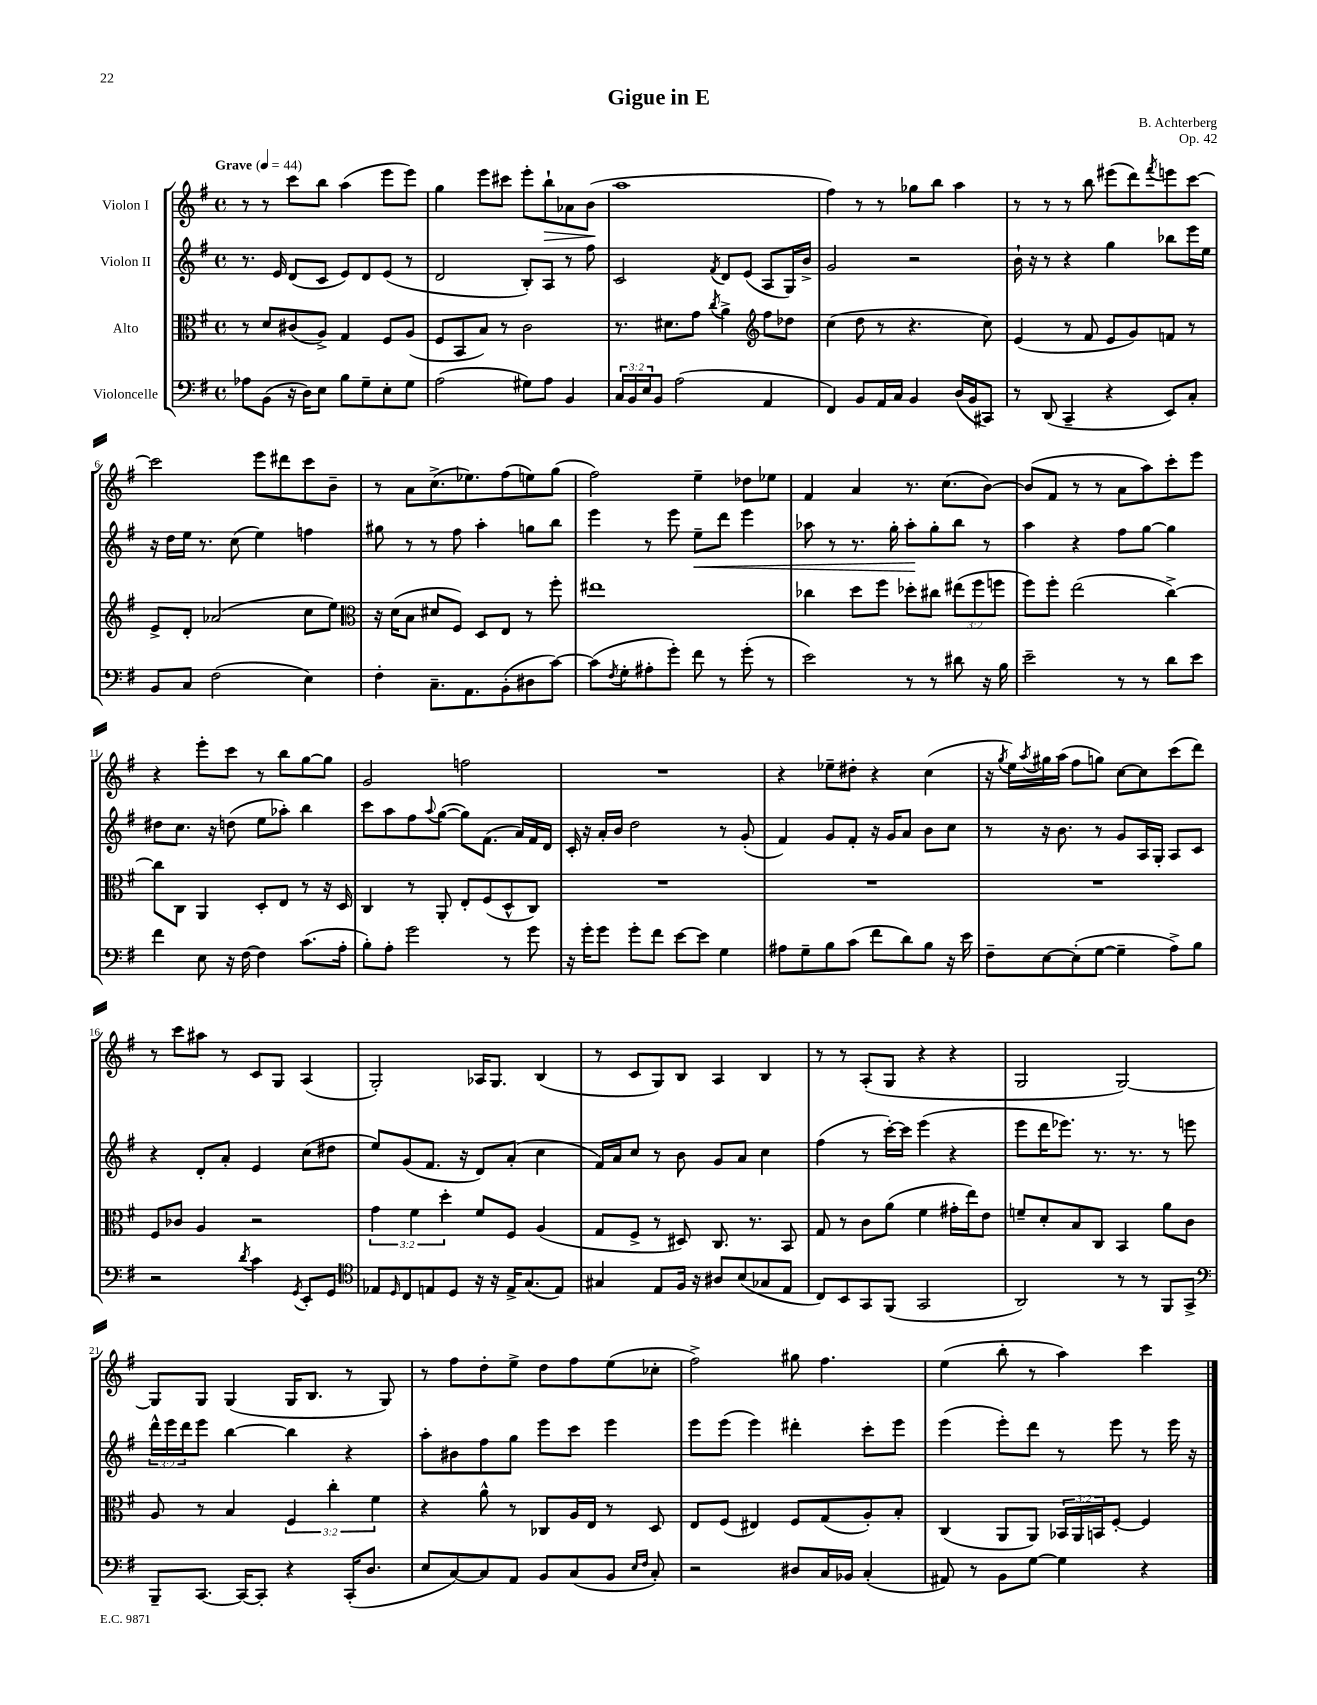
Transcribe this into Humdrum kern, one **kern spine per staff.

**kern	**kern	**kern	**dynam	**kern	**dynam
*part4	*part3	*part2	*part2	*part1	*part1
*staff4	*staff3	*staff2	*staff2	*staff1	*staff1
*I"Violoncelle	*I"Alto	*I"Violon II	*	*I"Violon I	*
*clefF4	*clefC3	*clefG2	*	*clefG2	*
*k[f#]	*k[f#]	*k[f#]	*	*k[f#]	*
*M4/4	*M4/4	*M4/4	*	*M4/4	*
*met(c)	*met(c)	*met(c)	*	*met(c)	*
*MM44	*MM44	*MM44	*	*MM44	*
=1	=1	=1	=1	=1	=1
!	!	!	!	!LO:TX:a:B:t=Grave	!
8A-X\L	8r	8.r	.	8r	.
(8BB\J	8d/L	.	.	8r	.
.	.	16e/	.	.	.
16r	(8c#X/	(8d/L	.	8ccc\L	.
16D\KL)	.	.	.	.	.
8E\J	8A^/J)	8c/J	.	8bb\J	.
8B\L	4G/	8e/L)	.	(4aa\	.
8G~\	.	8d/	.	.	.
8E'\	8F#/L	(8e/J	.	8eee\L	.
8G\J	(8A/J	8r	.	8eee\J)	.
=2	=2	=2	=2	=2	=2
(2A\	8F#/L	2d/	.	4gg\	.
.	8BB/	.	.	.	.
.	8B/J)	.	.	8eee\L	.
.	8r	.	.	8ccc#X\J	.
8G#X\L)	2c\	8B'/L)	.	8eee'\L	.
!	!	!	!	!	!LO:HP:b
8A\J	.	8A/J	.	8bb`\	>
4BB/	.	8r	.	8a-X\	.
.	.	8ff#\	.	(8b\J	.
.	.	.	.	.	]
=3	=3	=3	=3	=3	=3
24C/LL	8.r	2c/	.	1aa	.
24BB/	.	.	.	.	.
24E/J	.	.	.	.	.
8BB/J	.	.	.	.	.
.	8.d#X\L	.	.	.	.
(2A\	.	.	.	.	.
.	8g\J	.	.	.	.
.	8qcc/	8qf#/	.	.	.
.	4a^\	8d/L	.	.	.
.	.	(8e/J	.	.	.
*	*clefG2	*	*	*	*
4AA/	8ff#\L	8A/L	.	.	.
.	8dd-X\J	16G/L)	.	.	.
.	.	16b^/JJ	.	.	.
=4	=4	=4	=4	=4	=4
4FF#/)	(4cc\	2g/	.	4ff#\)	.
8BB/L	8dd\	.	.	8r	.
16AA/L	8r	.	.	8r	.
16C/JJ	.	.	.	.	.
4BB/	4.r	2r	.	8gg-X\L	.
.	.	.	.	8bb\J	.
(16D/LL	.	.	.	4aa\	.
16BB/J	.	.	.	.	.
8CC#X/J)	8cc\)	.	.	.	.
=5	=5	=5	=5	=5	=5
8r	(4e/	16b`\	.	8r	.
.	.	16r	.	.	.
(8DD/	.	8r	.	8r	.
4CC~/	8r	4r	.	8r	.
.	8f#/	.	.	8bb\	.
4r	8e/L	4gg\	.	(8eee#X\L	.
.	8g/)	.	.	8ddd\)	.
.	.	.	.	8qfff#/	.
8EE/L)	8fn/J	8bb-X\L	.	8eeen\	.
8C'/J	8r	16eee\L	.	[8ccc\J	.
.	.	16ee\JJ	.	.	.
!!LO:LB:g=z
=6	=6	=6	=6	=6	=6
8BB/L	8e^/L	16r	.	2ccc\]	.
.	.	16dd\LL	.	.	.
8C/J	8d'/J	16ee\JJ	.	.	.
.	.	8.r	.	.	.
(2F#\	(2a-X/	.	.	.	.
.	.	(8cc\	.	.	.
.	.	4ee\)	.	8eee\L	.
.	.	.	.	8ddd#X\	.
4E\)	8cc\L	4ffn\	.	8ccc\	.
.	8ee\J)	.	.	8b~\J	.
=7	=7	=7	=7	=7	=7
*	*clefC3	*	*	*	*
4F#'\	16r	8gg#X\	.	8r	.
.	(16d\KL	.	.	.	.
.	8B\J	8r	.	8a\L	.
8.C~\L	8d#X/L	8r	.	(8.cc^\	.
.	8F#/J)	8ff#\	.	.	.
8.AA\	.	.	.	8.ee-X\)	.
.	8D/L	4aa'\	.	.	.
(8BB'\	8E/J	.	.	(8ff#\	.
8D#X\	8r	8ggn\L	.	8een\)	.
[8c\J)	8ff#'\	8bb\J	.	(8gg\J	.
=8	=8	=8	=8	=8	=8
(8c\L]	1ee#X	4eee\	.	2ff#\)	.
8qF#/	.	.	.	.	.
8G'\	.	.	.	.	.
8A#X'\	.	8r	.	.	.
8g'\J)	.	8eee\	.	.	.
!	!	!	!LO:HP:b	!	!
8f#\	.	8ee~\L	<	4ee~\	.
8r	.	8ddd\J	.	.	.
(8g'\	.	4eee\	.	8dd-X\L	.
8r	.	.	.	8ee-X\J	.
=9	=9	=9	=9	=9	=9
2e\)	4cc-X\	8aa-X\	.	4f#/	.
.	.	8r	.	.	.
.	8dd\L	8.r	.	4a/	.
.	8ff#\J	.	.	.	.
.	.	16gg'\	.	.	.
8r	8dd-X'\L	8aa-'\L	.	8.r	.
8r	8cc#X\J	8gg'\	[	.	.
.	.	.	.	(8.cc\L	.
8d#X\	(12ee#X\L	8bb\J	.	.	.
.	12ff#\	.	.	.	.
16r	.	8r	.	[8b\J)	.
.	12ffn\J	.	.	.	.
16B\	.	.	.	.	.
=10	=10	=10	=10	=10	=10
2e~\	8ff#\L)	4aa\	.	(8b/L]	.
.	8ff#'\J	.	.	8f#/J	.
.	(2ee\	4r	.	8r	.
.	.	.	.	8r	.
8r	.	8ff#\L	.	8a\L	.
8r	.	[8gg\J	.	8aa\)	.
8d\L	[4cc^\)	4gg\]	.	8ccc'\	.
8e\J	.	.	.	8eee\J	.
!!LO:LB:g=z
=11	=11	=11	=11	=11	=11
4f#\	8cc\L]	8dd#X\L	.	4r	.
.	8C\J	8.cc\J	.	.	.
8E\	4AA/	.	.	8eee'\L	.
.	.	16r	.	.	.
16r	.	(8ddn\	.	8ccc\J	.
[16F#\	.	.	.	.	.
4F#\]	8D'/L	8ee\L	.	8r	.
.	8E/J	8aa-X'\J)	.	8bb\L	.
(8.c\L	8r	4bb\	.	[8gg\	.
.	16r	.	.	8gg\J]	.
16A'\Jk	16D/	.	.	.	.
=12	=12	=12	=12	=12	=12
8B'\L)	4C/	8ccc\L	.	2g/	.
8A'\J	.	8aa\	.	.	.
2g\	8r	8ff#\	.	.	.
.	.	8qqaa/	.	.	.
.	8AA'/	([8gg\J	.	.	.
.	8E'/L	8gg\L])	.	2ffn\	.
.	(8F#/	(8.f#\J	.	.	.
8r	8D^^/	.	.	.	.
.	.	16a/LL)	.	.	.
8g\	8C/J)	16f#/	.	.	.
.	.	16d/JJ	.	.	.
=13	=13	=13	=13	=13	=13
16r	1r	16c'/	.	1r	.
16g'\KL	.	16r	.	.	.
8g\J	.	16a'/LL	.	.	.
.	.	16b/JJ	.	.	.
8g'\L	.	2dd\	.	.	.
8f#\J	.	.	.	.	.
[8e\L	.	.	.	.	.
8e\J]	.	.	.	.	.
4G\	.	8r	.	.	.
.	.	(8g'/	.	.	.
=14	=14	=14	=14	=14	=14
8A#X\L	1r	4f#/)	.	4r	.
8G~\	.	.	.	.	.
8B\	.	8g/L	.	8ee-X~\L	.
(8c\J	.	8f#'/J	.	8dd#X'\J	.
8f#\L	.	16r	.	4r	.
.	.	16g/KL	.	.	.
8d\)	.	8a/J	.	.	.
8B\J	.	8b\L	.	(4cc\	.
16r	.	8cc\J	.	.	.
16e\	.	.	.	.	.
=15	=15	=15	=15	=15	=15
8F#~\L	1r	8r	.	16r	.
.	.	.	.	8qgg/	.
.	.	.	.	16ee\LL)	.
.	.	.	.	8qaa/	.
[8E\	.	16r	.	16gg#X\	.
.	.	8.b\	.	(16aa\JJ	.
(8E'\]	.	.	.	8ff#\L	.
[8G\J	.	8r	.	8ggn\J)	.
4G~\]	.	8g/L	.	[8cc\L	.
.	.	16A/L	.	8cc\]	.
.	.	16G'/JJ	.	.	.
8A^\L)	.	8A/L	.	(8ccc\	.
8B\J	.	8c/J	.	8ddd\J)	.
!!LO:LB:g=z
=16	=16	=16	=16	=16	=16
2r	8F#/L	4r	.	8r	.
.	8c-X/J	.	.	8ccc\L	.
.	4A/	8d'/L	.	8aa#X\J	.
.	.	8a'/J	.	8r	.
8qd/	.	.	.	.	.
4c\	2r	4e/	.	8c/L	.
.	.	.	.	8G/J	.
8qGG/	.	.	.	.	.
8EE'/L	.	(8cc\L	.	(4A/	.
8GG/J	.	8dd#X\J	.	.	.
=17	=17	=17	=17	=17	=17
*clefC4	*	*	*	*	*
8E-X/L	6g\	8ee/L)	.	2G'/)	.
16qqD/	.	.	.	.	.
8C/	.	(8g/	.	.	.
.	6f#\	.	.	.	.
8En/	.	8.f#/J	.	.	.
.	6dd'\	.	.	.	.
8D/J	.	.	.	.	.
.	.	16r	.	.	.
16r	8f#/L	8d/L)	.	16A-X/KL	.
16r	.	.	.	8.G/J	.
16E^/KL	8F#/J	(8a'/J	.	.	.
(8.G/	.	.	.	.	.
.	(4A/	4cc\	.	(4B/	.
8E/J)	.	.	.	.	.
=18	=18	=18	=18	=18	=18
4G#X/	8G/L	16f#/LL)	.	8r	.
.	.	16a/J	.	.	.
.	8F#^/J	8cc/J	.	8c/L	.
8E/L	8r	8r	.	8G/)	.
16F#/Jk	8D#X/)	8b\	.	8B/J	.
16r	.	.	.	.	.
8A#X/L	8.C/	8g/L	.	4A/	.
(8B/	.	8a/J	.	.	.
.	8.r	.	.	.	.
8G-X/	.	4cc\	.	4B/	.
8E/J	8BB/	.	.	.	.
=19	=19	=19	=19	=19	=19
8C/L)	8G/	(4ff#\	.	8r	.
8BB/	8r	.	.	8r	.
8GG/	8c\L	8r	.	(8A'/L	.
(8FF#/J	(8a\J	[16ccc'\LL)	.	8G/J	.
.	.	16ccc\JJ]	.	.	.
2GG/	4f#\	(4eee\	.	4r	.
.	16g#X'\LL	4r	.	4r	.
.	16ee\J)	.	.	.	.
.	8e\J	.	.	.	.
=20	=20	=20	=20	=20	=20
2AA/)	8fn~/L	8eee\L	.	2G/	.
.	8d'/	16ddd\K	.	.	.
.	.	8.eee-X\J)	.	.	.
.	8B/	.	.	.	.
.	8C/J	8.r	.	.	.
8r	4BB/	.	.	[2G/)	.
.	.	8.r	.	.	.
8r	.	.	.	.	.
8FF#/L	8a\L	8r	.	.	.
8GG^/J	8c\J	8eeen\	.	.	.
!!LO:LB:g=z
=21	=21	=21	=21	=21	=21
*clefF4	*	*	*	*	*
8BBB~/L	8A/	24ddd^^\LL	.	8G/L]	.
.	.	24eee\	.	.	.
.	.	24ddd\J	.	.	.
[8.CC/J	8r	8eee\J	.	8G/J	.
.	4B/	[4bb\	.	(4G/	.
16CC/KL_	.	.	.	.	.
8CC'/J]	.	.	.	.	.
4r	6F#/	4bb\]	.	16G/KL	.
.	.	.	.	8.B/J	.
.	6cc'\	.	.	.	.
(16CC'/KL	.	4r	.	8r	.
8.D/J	.	.	.	.	.
.	6f#\	.	.	.	.
.	.	.	.	8G/)	.
=22	=22	=22	=22	=22	=22
8E/L	4r	8aa'\L	.	8r	.
[8C/)	.	8b#X\	.	8ff#\L	.
8C/]	8a^^\	8ff#\	.	8dd'\	.
8AA/J	8r	8gg\J	.	8ee^\J	.
8BB/L	8C-X/L	8eee\L	.	8dd\L	.
(8C/	16A/L	8ccc\J	.	8ff#\	.
.	16E/JJ	.	.	.	.
8BB/J	8r	4eee\	.	(8ee\	.
16qqE/LL	.	.	.	.	.
16qqF#/JJ	.	.	.	.	.
8C'/)	8D/	.	.	8cc-X'\J	.
=23	=23	=23	=23	=23	=23
2r	8E/L	8eee\L	.	2ff#^\)	.
.	(8F#/J	(8eee\J	.	.	.
.	4E#X/)	4eee\)	.	.	.
8D#X/L	8F#/L	4ddd#X'\	.	8gg#X\	.
16C/L	(8G/	.	.	4.ff#\	.
16BB-X/JJ	.	.	.	.	.
(4C'/	8A'/)	8ccc'\L	.	.	.
.	8B'/J	8eee\J	.	.	.
=24	=24	=24	=24	=24	=24
8AA#X/)	(4C/	(4eee\	.	(4ee\	.
8r	.	.	.	.	.
8BB\L	8AA/L	8eee'\L)	.	8bb'\	.
[8G\J	8AA/J)	8ddd\J	.	8r	.
4G\]	24BB-X/LL	8r	.	4aa\)	.
.	24AA/	.	.	.	.
.	24BBn/J	.	.	.	.
.	[8F#'/J	8eee\	.	.	.
4r	4F#/]	8r	.	4ccc\	.
.	.	16eee\	.	.	.
.	.	16r	.	.	.
==	==	==	==	==	==
*-	*-	*-	*-	*-	*-
